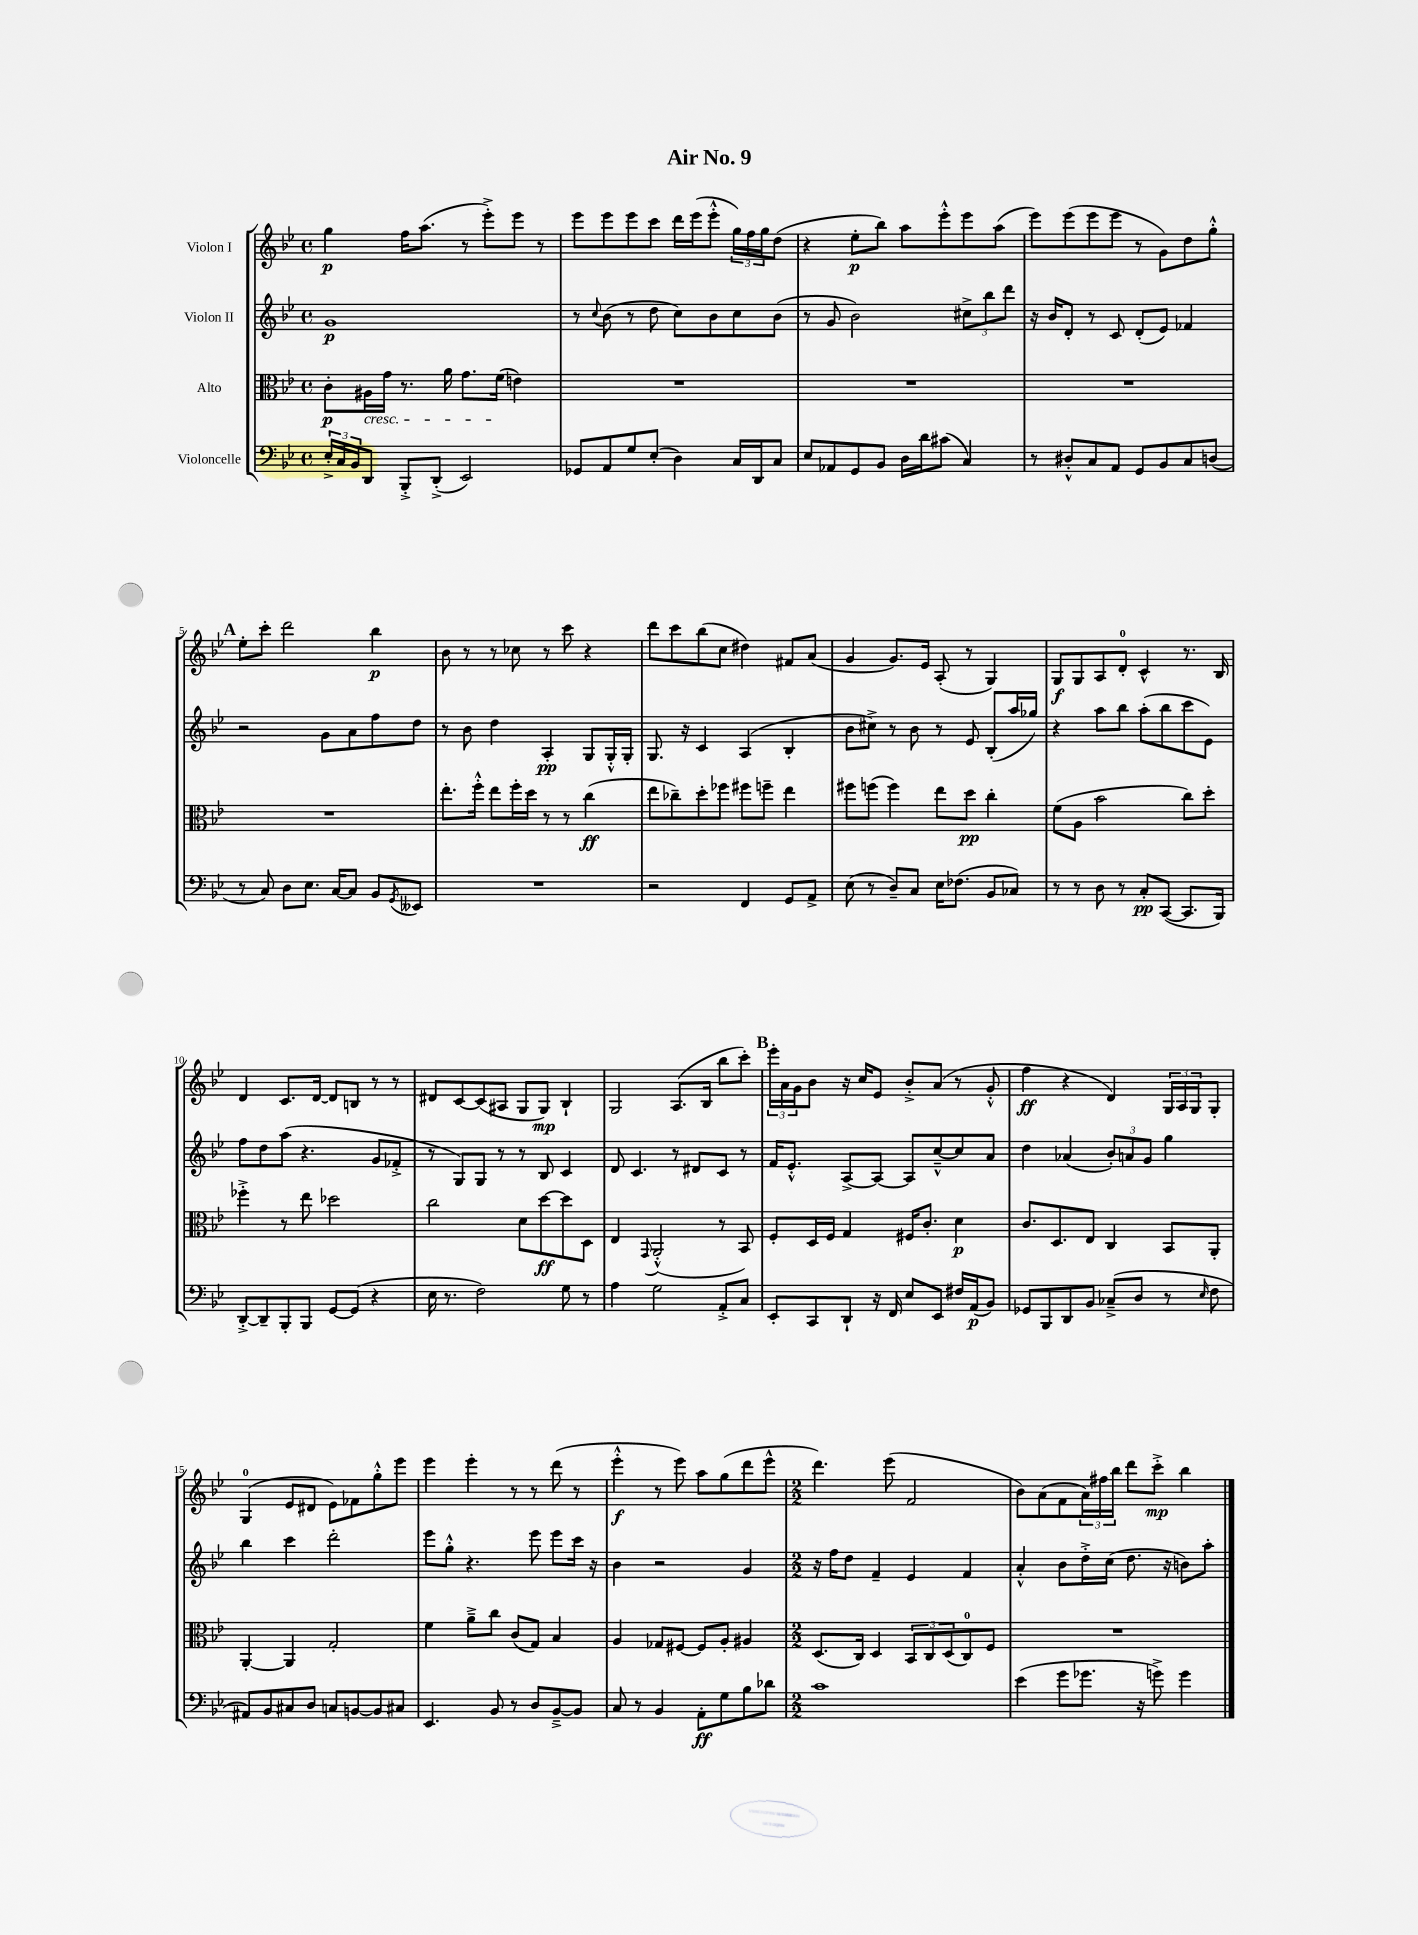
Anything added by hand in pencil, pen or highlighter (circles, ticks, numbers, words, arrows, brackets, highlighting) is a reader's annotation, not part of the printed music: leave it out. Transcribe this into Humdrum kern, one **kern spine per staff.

**kern	**dynam	**kern	**dynam	**kern	**dynam	**kern	**dynam
*part4	*part4	*part3	*part3	*part2	*part2	*part1	*part1
*staff4	*staff4	*staff3	*staff3	*staff2	*staff2	*staff1	*staff1
*I"Violoncelle	*	*I"Alto	*	*I"Violon II	*	*I"Violon I	*
*clefF4	*	*clefC3	*	*clefG2	*	*clefG2	*
*k[b-e-]	*	*k[b-e-]	*	*k[b-e-]	*	*k[b-e-]	*
*M4/4	*	*M4/4	*	*M4/4	*	*M4/4	*
*met(c)	*	*met(c)	*	*met(c)	*	*met(c)	*
=1	=1	=1	=1	=1	=1	=1	=1
24E-'^/LL	.	8c'\L	p	1g	p	4gg\	p
24C/	.	.	.	.	.	.	.
24BB-/J	.	.	.	.	.	.	.
!	!	!LO:TX:b:i:t=cresc.	!	!	!	!	!
8DD/J	.	16A#X\L	.	.	.	.	.
.	.	16g\JJ	.	.	.	.	.
8BBB-'^/L	.	8.r	.	.	.	16ff\KL	.
.	.	.	.	.	.	(8.aa\J	.
(8DD'^/J	.	.	.	.	.	.	.
.	.	16a\	.	.	.	.	.
2EE-/)	.	8.g\L	.	.	.	8r	.
.	.	.	.	.	.	8eee-'^\L)	.
.	.	(16f\Jk	.	.	.	.	.
.	.	4en\)	.	.	.	8eee-\J	.
.	.	.	.	.	.	8r	.
=2	=2	=2	=2	=2	=2	=2	=2
8GG-X/L	.	1r	.	8r	.	8eee-\L	.
.	.	.	.	8qqcc/	.	.	.
8AA/	.	.	.	(8b-\	.	8eee-\	.
8G/	.	.	.	8r	.	8eee-\	.
(8E-'/J	.	.	.	8dd\	.	8ccc\J	.
4D\)	.	.	.	8cc\L)	.	16ddd\LL	.
.	.	.	.	.	.	(16eee-\J	.
.	.	.	.	8b-\	.	8eee-'^^\J	.
16C/LL	.	.	.	8cc\	.	24gg\LL)	.
.	.	.	.	.	.	24ff\	.
16DD/J	.	.	.	.	.	.	.
.	.	.	.	.	.	24gg\J	.
8C/J	.	.	.	(8b-\J	.	(8dd\J	.
=3	=3	=3	=3	=3	=3	=3	=3
8E-/L	.	1r	.	8r	.	4r	.
8AA-X/	.	.	.	8g/	.	.	.
8GG/	.	.	.	2b-\)	.	8ee-'\L	p
8BB-/J	.	.	.	.	.	8bb-\J)	.
16D\LL	.	.	.	.	.	8aa\L	.
16d\J	.	.	.	.	.	.	.
(8c#X\J	.	.	.	.	.	8eee-'^^\	.
4C/)	.	.	.	12cc#X^\L	.	8eee-\	.
.	.	.	.	12bb-\	.	.	.
.	.	.	.	.	.	(8aa\J	.
.	.	.	.	12ddd\J	.	.	.
=4	=4	=4	=4	=4	=4	=4	=4
8r	.	1r	.	16r	.	8eee-\L)	.
.	.	.	.	16b-/KL	.	.	.
8D#X'^^/L	.	.	.	8d'/J	.	(8eee-\	.
8C/	.	.	.	8r	.	8eee-\	.
8AA/J	.	.	.	8c/	.	8eee-\J	.
8GG/L	.	.	.	(8d'/L	.	8r	.
8BB-/	.	.	.	8e-/J)	.	8g\L)	.
8C/	.	.	.	4f-X/	.	8dd\	.
(8Dn/J	.	.	.	.	.	8gg'^^\J	.
!!LO:LB:g=z
!!LO:REH:place=s1:t=A
=5	=5	=5	=5	=5	=5	=5	=5
8r	.	1r	.	2r	.	8ee-'\L	.
8C/)	.	.	.	.	.	8ccc'\J	.
8D\L	.	.	.	.	.	2ddd\	.
8.E-\J	.	.	.	.	.	.	.
.	.	.	.	8g\L	.	.	.
[16C/KL	.	.	.	.	.	.	.
8C/J]	.	.	.	8a\	.	.	.
8BB-/L	.	.	.	8ff\	.	4bb-\	p
8qGG/	.	.	.	.	.	.	.
8EE--X/J	.	.	.	8dd\J	.	.	.
=6	=6	=6	=6	=6	=6	=6	=6
1r	.	8.ee-'\L	.	8r	.	8b-\	.
.	.	.	.	8b-\	.	8r	.
.	.	16ff'^^\Jk	.	.	.	.	.
.	.	8ee-\L	.	4dd\	.	8r	.
.	.	16ff'\L	.	.	.	8cc-X\	.
.	.	16dd\JJ	.	.	.	.	.
.	.	8r	.	4A'/	pp	8r	.
.	.	8r	.	.	.	8ccc\	.
.	.	(4cc\	ff	8G/L	.	4r	.
.	.	.	.	16G'^^/L	.	.	.
.	.	.	.	16G'/JJ	.	.	.
=7	=7	=7	=7	=7	=7	=7	=7
2r	.	8ee-\L	.	8.G/	.	8ddd\L	.
.	.	8cc-X~\)	.	.	.	8ccc\	.
.	.	.	.	16r	.	.	.
.	.	8dd'\	.	4c/	.	(8bb-\	.
.	.	8ff-X\J	.	.	.	8cc\J	.
4FF/	.	8ff#X\L	.	(4A/	.	4dd#X\)	.
.	.	8ffn~\J	.	.	.	.	.
8GG/L	.	4ee-\	.	4B-'/	.	8f#X/L	.
8AA^/J	.	.	.	.	.	(8a/J	.
=8	=8	=8	=8	=8	=8	=8	=8
(8E-\	.	8ff#X\L	.	8b-\L	.	4g/	.
8r	.	(8ffn\J	.	8cc#X^\J)	.	.	.
8D~/L)	.	4ff\)	.	8r	.	8.g/L)	.
8C/J	.	.	.	8b-\	.	.	.
.	.	.	.	.	.	16e-/Jk	.
16E-\KL	.	8ee-\L	.	8r	.	(8A'/	.
(8.F-X\J	.	.	.	.	.	.	.
.	.	8dd\J	pp	8e-/	.	8r	.
8BB-/L	.	4cc'\	.	(8B-'/L	.	4G/)	.
8C-X/J)	.	.	.	16aa/L	.	.	.
.	.	.	.	16gg-X/JJ)	.	.	.
=9	=9	=9	=9	=9	=9	=9	=9
8r	.	(8f\L	.	4r	.	8G/L	f
8r	.	8A\J	.	.	.	8G/	.
8D\	.	2b-\	.	8aa\L	.	8A/	.
8r	.	.	.	8bb-\J	.	8d'/J	.
8C'/L	pp	.	.	(8aa'\L	.	4c^^/	.
([8CC/J	.	.	.	8bb-\	.	.	.
8.CC/L]	.	8cc\L)	.	8ccc\	.	8.r	.
.	.	8dd'\J	.	8e-\J)	.	.	.
16BBB-/Jk)	.	.	.	.	.	16B-/	.
!!LO:LB:g=z
=10	=10	=10	=10	=10	=10	=10	=10
[8DD'^/L	.	4ff-X'^\	.	8ff\L	.	4d/	.
8DD~/]	.	.	.	8dd\	.	.	.
8BBB-'/	.	8r	.	(8aa\J	.	8.c/L	.
8BBB-/J	.	8ee-\	.	4.r	.	.	.
.	.	.	.	.	.	[16d/Jk	.
[8GG/L	.	2dd-X\	.	.	.	8d/L]	.
(8GG/J]	.	.	.	.	.	8Bn/J	.
4r	.	.	.	8g/L	.	8r	.
.	.	.	.	8f-X'^/J	.	8r	.
=11	=11	=11	=11	=11	=11	=11	=11
16E-\	.	2cc\	.	8r	.	8d#X/L	.
8.r	.	.	.	.	.	.	.
.	.	.	.	8G/L)	.	[8c/	.
2F\)	.	.	.	8G/J	.	(8c/]	.
.	.	.	.	8r	.	8A#X/J	.
.	.	8d\L	.	8r	.	8G/L	.
.	.	[8dd\	ff	8B-/	.	8G/J)	mp
8G\	.	8dd\]	.	4c/	.	4B-`/	.
8r	.	8D\J	.	.	.	.	.
=12	=12	=12	=12	=12	=12	=12	=12
4A\	.	4E-/	.	8d/	.	2G/	.
.	.	.	.	4.c/	.	.	.
.	.	8qqGG/	.	.	.	.	.
2G\	.	(2AA'^^/	.	.	.	.	.
.	.	.	.	8r	.	(8.A/L	.
.	.	.	.	8d#X/L	.	.	.
.	.	.	.	.	.	16B-/Jk	.
8AA'^/L	.	8r	.	8c/J	.	8bb-\L	.
8C/J	.	8BB-/)	.	8r	.	8ccc'\J)	.
!!LO:REH:place=s1:t=B
=13	=13	=13	=13	=13	=13	=13	=13
8EE-'/L	.	8F'/L	.	16f/KL	.	24eee-'\LL	.
.	.	.	.	.	.	24a\	.
.	.	.	.	8.e-'^^/J	.	.	.
.	.	.	.	.	.	24g\J	.
8CC/	.	16D/L	.	.	.	8b-\J	.
.	.	16F/JJ	.	.	.	.	.
8DD`/J	.	4G/	.	[8A^/L	.	16r	.
.	.	.	.	.	.	16cc/KL	.
16r	.	.	.	8A/J_	.	8e-/J	.
16FF/	.	.	.	.	.	.	.
8E-/L	.	16F#X/KL	.	8A/L]	.	8b-'^/L	.
.	.	8.c'/J	.	.	.	.	.
8EE-/J	.	.	.	[8cc~^^/	.	(8a/J	.
16F#X/LL	.	4d\	p	8cc/]	.	8r	.
(16AA/J	p	.	.	.	.	.	.
8BB-/J)	.	.	.	8a/J	.	8g'^^/	.
=14	=14	=14	=14	=14	=14	=14	=14
8GG-X/L	.	8.c/L	.	4dd\	.	4ff\	ff
8BBB-/	.	.	.	.	.	.	.
.	.	8.D/	.	.	.	.	.
8DD/	.	.	.	(4a-X/	.	4r	.
8BB-/J	.	8E-/J	.	.	.	.	.
(8C-X~^/L	.	4C/	.	12b-'/L)	.	4d/)	.
.	.	.	.	12an/	.	.	.
8D/J	.	.	.	.	.	.	.
.	.	.	.	12g/J	.	.	.
8r	.	8BB-/L	.	4gg\	.	24G/LL	.
.	.	.	.	.	.	24A/	.
.	.	.	.	.	.	24G/J	.
16qqE-/	.	.	.	.	.	.	.
8F\	.	8AA'/J	.	.	.	8G'/J	.
!!LO:LB:g=z
=15	=15	=15	=15	=15	=15	=15	=15
8AA#X/L)	.	[4AA'/	.	4bb-\	.	(4G/	.
8BB-/	.	.	.	.	.	.	.
8C#X/	.	4AA/]	.	4ccc\	.	8e-/L	.
8D/J	.	.	.	.	.	8d#X/J	.
8Cn/L	.	2G'/	.	2ddd'\	.	8e-\L)	.
[8BBn/	.	.	.	.	.	8f-X\	.
8BB/]	.	.	.	.	.	8gg'^^\	.
8C#X/J	.	.	.	.	.	8eee-\J	.
=16	=16	=16	=16	=16	=16	=16	=16
4.EE-/	.	4f\	.	8eee-\L	.	4eee-\	.
.	.	.	.	8gg'^^\J	.	.	.
.	.	8a~^\L	.	4.r	.	4eee-'\	.
8BB-/	.	8cc\J	.	.	.	.	.
8r	.	(8c/L	.	.	.	8r	.
8D/L	.	8G/J)	.	8eee-\	.	8r	.
[8BB-~^/	.	4B-/	.	8eee-\L	.	(8ddd\	.
8BB-/J]	.	.	.	16ccc\Jk	.	8r	.
.	.	.	.	16r	.	.	.
=17	=17	=17	=17	=17	=17	=17	=17
8C/	.	4A/	.	4b-\	.	4eee-'^^\	f
8r	.	.	.	.	.	.	.
4BB-/	.	8G-X/L	.	2r	.	8r	.
.	.	[8F#X/J	.	.	.	8eee-\)	.
8AA'\L	ff	8F#/L]	.	.	.	8aa\L	.
8G\	.	8A'/J	.	.	.	(8gg\	.
8B-\	.	4A#X/	.	4g/	.	8ddd\	.
8d-X\J	.	.	.	.	.	8eee-^^\J	.
=18	=18	=18	=18	=18	=18	=18	=18
*M2/2	*	*M2/2	*	*M2/2	*	*M2/2	*
1c	.	(8.D/L	.	16r	.	4.ddd\)	.
.	.	.	.	16ff\KL	.	.	.
.	.	.	.	8dd\J	.	.	.
.	.	16C/Jk)	.	.	.	.	.
.	.	4D/	.	4f~/	.	.	.
.	.	.	.	.	.	(8eee-\	.
.	.	12BB-/L	.	4e-/	.	2f/	.
.	.	12C/	.	.	.	.	.
.	.	(12D/	.	.	.	.	.
.	.	8C/)	.	4f/	.	.	.
.	.	8F/J	.	.	.	.	.
=19	=19	=19	=19	=19	=19	=19	=19
(4e-\	.	1r	.	4a'^^/	.	8b-\L)	.
.	.	.	.	.	.	(8a\	.
8g\L	.	.	.	8b-\L	.	8f\	.
8.g-X\J	.	.	.	16dd'^\L	.	24a\L)	.
.	.	.	.	.	.	24ff#X\	.
.	.	.	.	(16cc\JJ	.	.	.
.	.	.	.	.	.	24bb-\JJ	.
.	.	.	.	8.dd\	.	8ddd\L	.
16r	.	.	.	.	.	.	.
8gn^\)	.	.	.	.	.	8ccc'^\J	mp
.	.	.	.	16r	.	.	.
4g\	.	.	.	8bn\L)	.	4bb-\	.
.	.	.	.	8aa'\J	.	.	.
==	==	==	==	==	==	==	==
*-	*-	*-	*-	*-	*-	*-	*-
